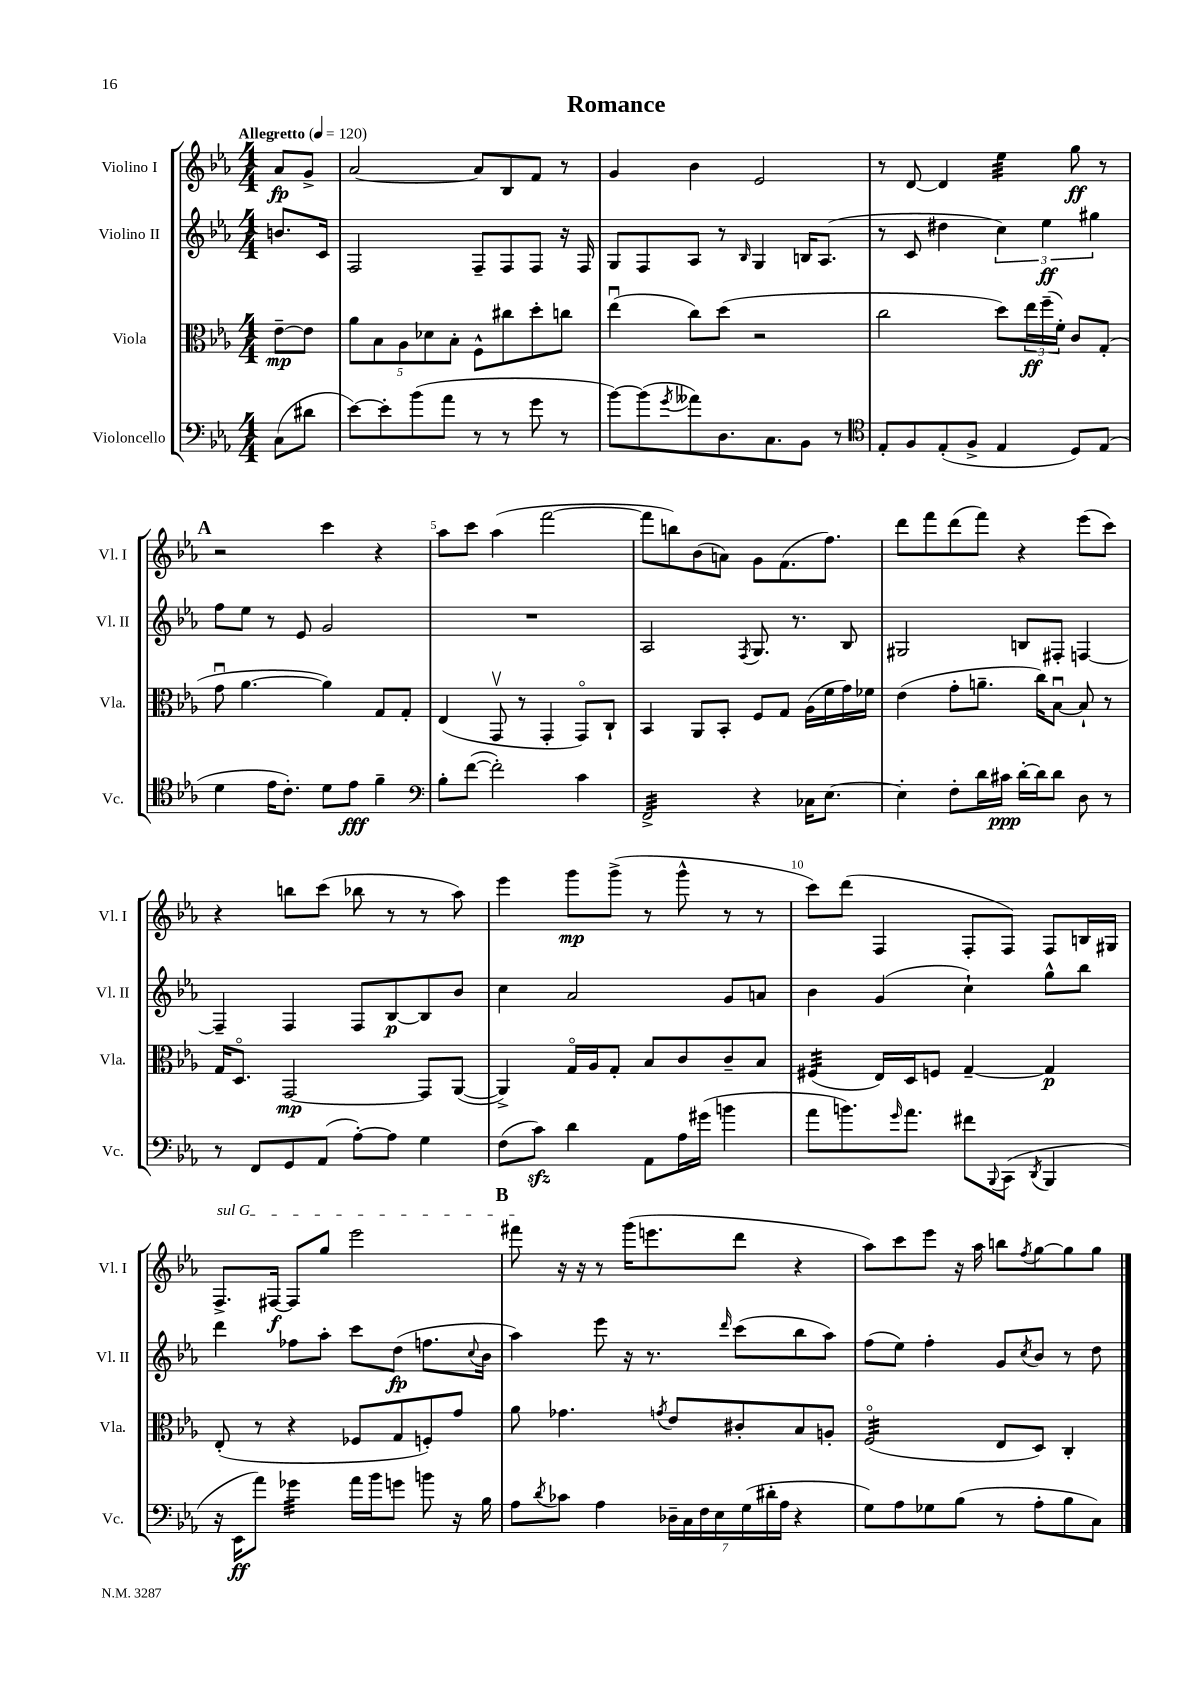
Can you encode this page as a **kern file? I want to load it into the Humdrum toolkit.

**kern	**kern	**kern	**kern
*staff4	*staff3	*staff2	*staff1
*clefF4	*clefC3	*clefG2	*clefG2
*k[b-e-a-]	*k[b-e-a-]	*k[b-e-a-]	*k[b-e-a-]
*M4/4	*M4/4	*M4/4	*M4/4
*MM120	*MM120	*MM120	*MM120
(8C	[8e-~	8.b	8a-
8d#	8e-]	.	8g^
.	.	16c	.
=	=	=	=
[8e-)	10a-	2F	[2a-
.	10B-	.	.
8e-']	.	.	.
.	10A-	.	.
(8b-	.	.	.
.	10d-	.	.
8a-	.	.	.
.	10B-'	.	.
8r	8F^^	8F~	8a-]
8r	8cc#	8F	8B-
8g	8dd'	8F	8f
8r	8cc	16r	8r
.	.	16F	.
=	=	=	=
[8b-)	(4ee-u	8G	4g
(8b-]	.	8F	.
8qg	.	.	.
8a--)	8cc)	8A-	4b-
8.D	(8dd	8r	.
.	.	16qqB-	.
.	2r	4G	2e-
8.C	.	.	.
8BB-	.	16B	.
.	.	(8.A-	.
8r	.	.	.
=	=	=	=
*clefC4	*	*	*
8E-'	2cc	8r	8r
8F	.	8c	[8d
(8E-'	.	4dd#	4d]
8F^	.	.	.
4E-	8dd)	6cc)	4ee-
.	24ee-	.	.
.	(24ff~	6ee-	.
.	24f')	.	.
8D)	8c	.	8gg
.	.	6gg#	.
(8E-	(8G'	.	8r
=	=	=	=
4d	8gu	8ff	2r
.	[4.a-	8ee-	.
16e-	.	8r	.
8.c')	.	.	.
.	.	8e-	.
8d	4a-])	2g	4ccc
8e-	.	.	.
4f~	8G	.	4r
.	8G'	.	.
=	=	=	=
*clefF4	*	*	*
8B-'	(4E-	1r	8aa-
([8f	.	.	8ccc
2f'])	8GGv	.	(4aa-
.	8r	.	.
.	4GG'	.	[2fff
4c	8GGo)	.	.
.	8C`	.	.
=	=	=	=
2FF^	4BB-	2A-	8fff]
.	.	.	8bb)
.	8AA-	.	(8b-
.	8BB-'	.	8a)
.	.	8qF	.
4r	8F	8.G	8g
.	8G	.	(8.f
.	.	8.r	.
16C-	(16A-	.	.
[8.E-	16f	.	8.ff)
.	16g)	8B-	.
.	16f-	.	.
=	=	=	=
4E-']	(4e-	2G#	8ddd
.	.	.	8fff
8F'	8g'	.	(8ddd
16d	8.a~	.	8fff)
16c#	.	.	.
[16d'	.	8B	4r
16d]	16cc)	.	.
8d	[8B-u	8F#'	.
8D	8B-`]	[4F	(8eee-
8r	8r	.	8ccc)
=	=	=	=
8r	16G	4F~]	4r
.	8.Do	.	.
8FF	.	.	.
8GG	[2GG	4F	8bb
(8AA-	.	.	(8ccc
[8A-')	.	8F	8bb-
8A-]	.	[8B-	8r
4G	8GG]	8B-]	8r
.	([8AA-	8b-	8aa-)
=	=	=	=
(8F	4AA-^])	4cc	4eee-
8c)	.	.	.
4d	16Go	2a-	8ggg
.	16A-	.	.
.	8G'	.	(8ggg^
8AA-	8B-	.	8r
16A-	8c	.	8ggg^^
(16g#	.	.	.
4b	8c~	8g	8r
.	8B-	8a	8r
=	=	=	=
8a-	(4F#	4b-	8ccc)
8.b)	.	.	(8ddd
.	16E-)	(4g	4F
16qqg	.	.	.
8.a-	16D	.	.
.	8F	.	.
8f#	[4G~	4cc`)	8F'
8qqBBB-	.	.	.
(8CC	.	.	8F)
8qDD	.	.	.
4BBB-	4G]	8gg^^	8F
.	.	8bb-	16B
.	.	.	16G#
=	=	=	=
16r	(8E-'	4ddd	8.F^
16EE-	.	.	.
8a-)	8r	.	.
.	.	.	[16F#
4g-	4r	8ff-	8F#]
.	.	8aa-'	8gg
16a-	8F-	8ccc	2eee-
16b-	.	.	.
8g	8G	(8dd	.
8b	8F')	8.ff	.
16r	8g	.	.
.	.	8qqcc	.
16B-	.	16b-	.
=	=	=	=
8A-	8a-	4aa-)	8fff#
8qd	.	.	.
8c-	4.g-	.	16r
.	.	.	16r
4A-	.	8eee-	8r
.	.	16r	(16ggg
.	.	8.r	8.eee
.	8qg	.	.
28D-~	8e-	.	.
28C	.	.	.
28F	.	.	.
28E-	.	.	.
.	.	16qqddd	.
.	8c#'	(8ccc	8ddd
(28G	.	.	.
28d#'	.	.	.
28A-	.	.	.
4r	8B-	8bb-	4r
.	8A'	8aa-)	.
=	=	=	=
8G)	(2Fo	(8ff	8aa-)
8A-	.	8ee-)	8ccc
8G-	.	4ff'	8eee-
(8B-	.	.	16r
.	.	.	16aa-
8r	8E-	8g	8bb
.	.	8qcc	8qff
8A-'	8D)	8b-	[8gg
8B-	4C'	8r	8gg]
8C)	.	8dd	8gg
==	==	==	==
*-	*-	*-	*-
